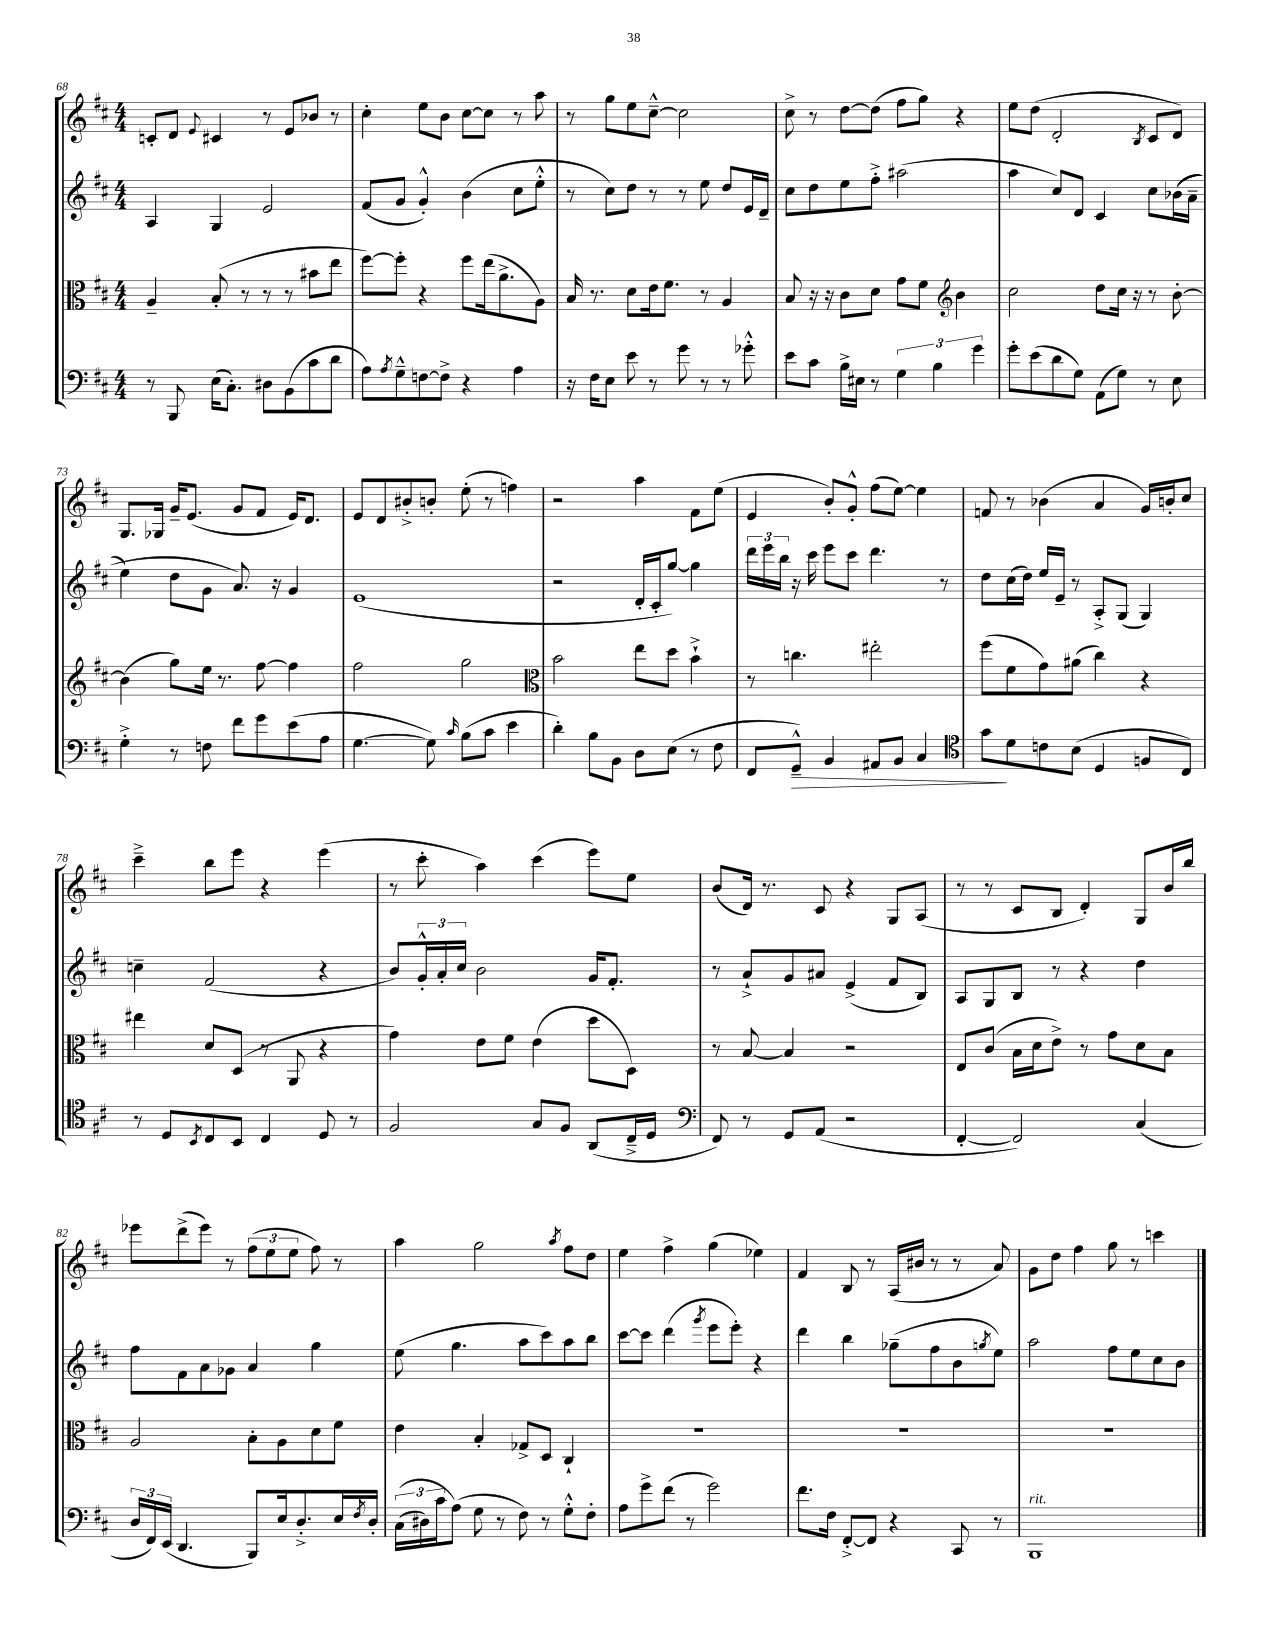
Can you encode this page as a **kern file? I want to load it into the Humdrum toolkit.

**kern	**kern	**kern	**kern
*staff4	*staff3	*staff2	*staff1
*clefF4	*clefC3	*clefG2	*clefG2
*k[f#c#]	*k[f#c#]	*k[f#c#]	*k[f#c#]
*M4/4	*M4/4	*M4/4	*M4/4
8r	4A~	4A	8c'
8BBB	.	.	8d
.	.	.	8qqe
(16E	(8B'	4G	4c#
8.C#')	.	.	.
.	8r	.	.
8D#	8r	2e	8r
(8BB	8r	.	8e
8c#	8b#	.	8b-
8d	8ee	.	8r
=	=	=	=
8A)	[8ff#)	(8f#	4cc#'
8qA	.	.	.
8G~^^	8ff#']	8g	.
[8F	4r	4g'^^)	8ee
8F^]	.	.	8b
4r	8ff#	(4b	[8cc#
.	(16ee	.	8cc#]
.	8.a^	.	.
4A	.	8cc#	8r
.	8A)	8ee'^^	8aa
=	=	=	=
16r	16B	8r	8r
16F#	8.r	.	.
8E	.	8cc#)	8gg
8e	8d	8dd	8ee
8r	16e	8r	[8cc#~^^
.	8.f#	.	.
8g	.	8r	2cc#]
8r	8r	8ee	.
8r	4A	8dd	.
8g-'^^	.	16e	.
.	.	16d~	.
=	=	=	=
8e	8B	8cc#	8cc#^
8c#	16r	8dd	8r
.	16r	.	.
16B^	8c#	8ee	[8dd
16E#	.	.	.
8r	8d	8ff#'^	(8dd]
6G	8g	(2aa#	8ff#
.	8f#	.	8gg)
6B	.	.	.
*	*clefG2	*	*
.	4b	.	4r
6g	.	.	.
=	=	=	=
8g'	2cc#	4aa	8ee
(8e	.	.	(8dd
8d	.	8cc#)	2d'
8G)	.	8d	.
(8AA	8dd	4c#	.
8G)	16cc#	.	.
.	16r	.	.
.	.	.	8qB
8r	8r	8cc#	8c#
8E	[8b'	&((16b-	8d)
.	.	16a~	.
=	=	=	=
4G'^	(4b]	4ee)	8.G
.	.	.	16G-
8r	8gg)	8dd	16g~
.	.	.	(8.e
8F	16ee	8g	.
.	8.r	.	.
8f#	.	8.a&)	8g
8g	[8ff#	.	8f#
.	.	16r	.
(8e	4ff#]	4g	16e)
.	.	.	8.d
8A	.	.	.
=	=	=	=
[4.G	2ff#	(1e	8e
.	.	.	8d
.	.	.	8b#'^
8G])	.	.	8b'
16qqc#	.	.	.
(8B	2gg	.	(8ee'
8c#	.	.	8r
4e	.	.	4ff)
=	=	=	=
*	*clefC3	*	*
4d')	2b	2r	2r
8B	.	.	.
8BB	.	.	.
8D	8ee	16d'	4aa
.	.	16c#'	.
(8E	8dd	[8gg)	.
8r	4b`^	4gg]	8f#
8F#	.	.	(8ee
=	=	=	=
8FF#	8r	24ddd	4e
.	.	24eee	.
.	.	24bb	.
8GG~^^)	4.cc	16r	.
.	.	16ccc#	.
4BB	.	8eee	8b')
.	.	8ccc#	8g'^^
8AA#	2ee#'	4.ddd	(8ff#
8BB	.	.	[8ee)
4C#	.	.	4ee]
.	.	8r	.
=	=	=	=
*clefC4	*	*	*
8g	(8ff#	8dd	8f
8d	8f#	(16cc#	8r
.	.	16dd)	.
8c	8g)	16ee	(4b-
.	.	16e~	.
(8B	(8a#	8r	.
4D	4cc#)	8A'^	4a
.	.	(8G	.
8F	4r	4G)	16g)
.	.	.	16b'
8C#)	.	.	8cc#
=	=	=	=
8r	4ee#	4cc~	4ccc#~^
8D	.	.	.
8qBB	.	.	.
8C#	8d	(2f#	8bb
8BB	(8D	.	8eee
4C#	8r	.	4r
.	8AA	.	.
8D	4r	4r	(4eee
8r	.	.	.
=	=	=	=
2F#	4g)	8b)	8r
.	.	24g'^^	8ccc#'
.	.	24a'	.
.	.	24cc#	.
.	8e	2b	4aa)
.	8f#	.	.
8G	(4e	.	(4ccc#
8F#	.	.	.
(8AA	8dd	16g	8eee)
.	.	8.f#'	.
16C#~^	8D)	.	8ee
16D	.	.	.
=	=	=	=
*clefF4	*	*	*
8FF#)	8r	8r	(8b
8r	[8B	8a`^	16d)
.	.	.	8.r
8GG	4B]	8g	.
(8AA	.	8a#	8c#
2r	2r	(4e^	4r
.	.	8f#	8G
.	.	8B)	(8A
=	=	=	=
[4FF#'	8E	8A	8r
.	(8c#	8G	8r
2FF#])	16B	8B	8c#
.	16d	.	.
.	8e^)	8r	8B
.	8r	4r	4d')
.	8g	.	.
(4C#	8d	4dd	8G
.	8B	.	16b
.	.	.	16bb
=	=	=	=
24D	2A	8ff#	8eee-
24FF#)	.	.	.
(24EE	.	.	.
4.DD	.	8f#	(8ddd^
.	.	8a	8eee-)
.	.	8g-	8r
8BBB)	8B'	4a	(12ff#
.	.	.	12ee
16E	8A	.	.
.	.	.	12ee
8.D'^	.	.	.
.	8d	4gg	8ff#)
16E	8f#	.	8r
8qF#	.	.	.
16D'	.	.	.
=	=	=	=
&((24C#	4e	(8ee	4aa
24D#)	.	.	.
24c#	.	.	.
(8A&)	.	4.gg	.
8G	4B'	.	2gg
8r	.	.	.
8F#)	8G-^	8aa	.
8r	8D	8ccc#)	.
.	.	.	8qaa
8G'^^	4C#`	8aa	8ff#
8F#'	.	8bb	8dd
=	=	=	=
8A	1r	[8ccc#	4ee
8g^	.	8ccc#]	.
(8f#	.	(4ddd	4ff#^
8r	.	.	.
.	.	8qggg	.
2g)	.	8eee	(4gg
.	.	8eee')	.
.	.	4r	4ee-)
=	=	=	=
8.f#	1r	4ddd	4f#
16F#	.	.	.
[8FF#'^	.	4bb	8B
8FF#]	.	.	8r
4r	.	(8gg-~	(16A
.	.	.	16b#
.	.	8ff#	8r
8CC#	.	8b	8r
.	.	8qgg	.
8r	.	8ee)	8a)
=	=	=	=
1BBB	1r	2aa	8g
.	.	.	8dd
.	.	.	4ff#
.	.	8ff#	8gg
.	.	8ee	8r
.	.	8cc#	4ccc
.	.	8b	.
==	==	==	==
*-	*-	*-	*-
